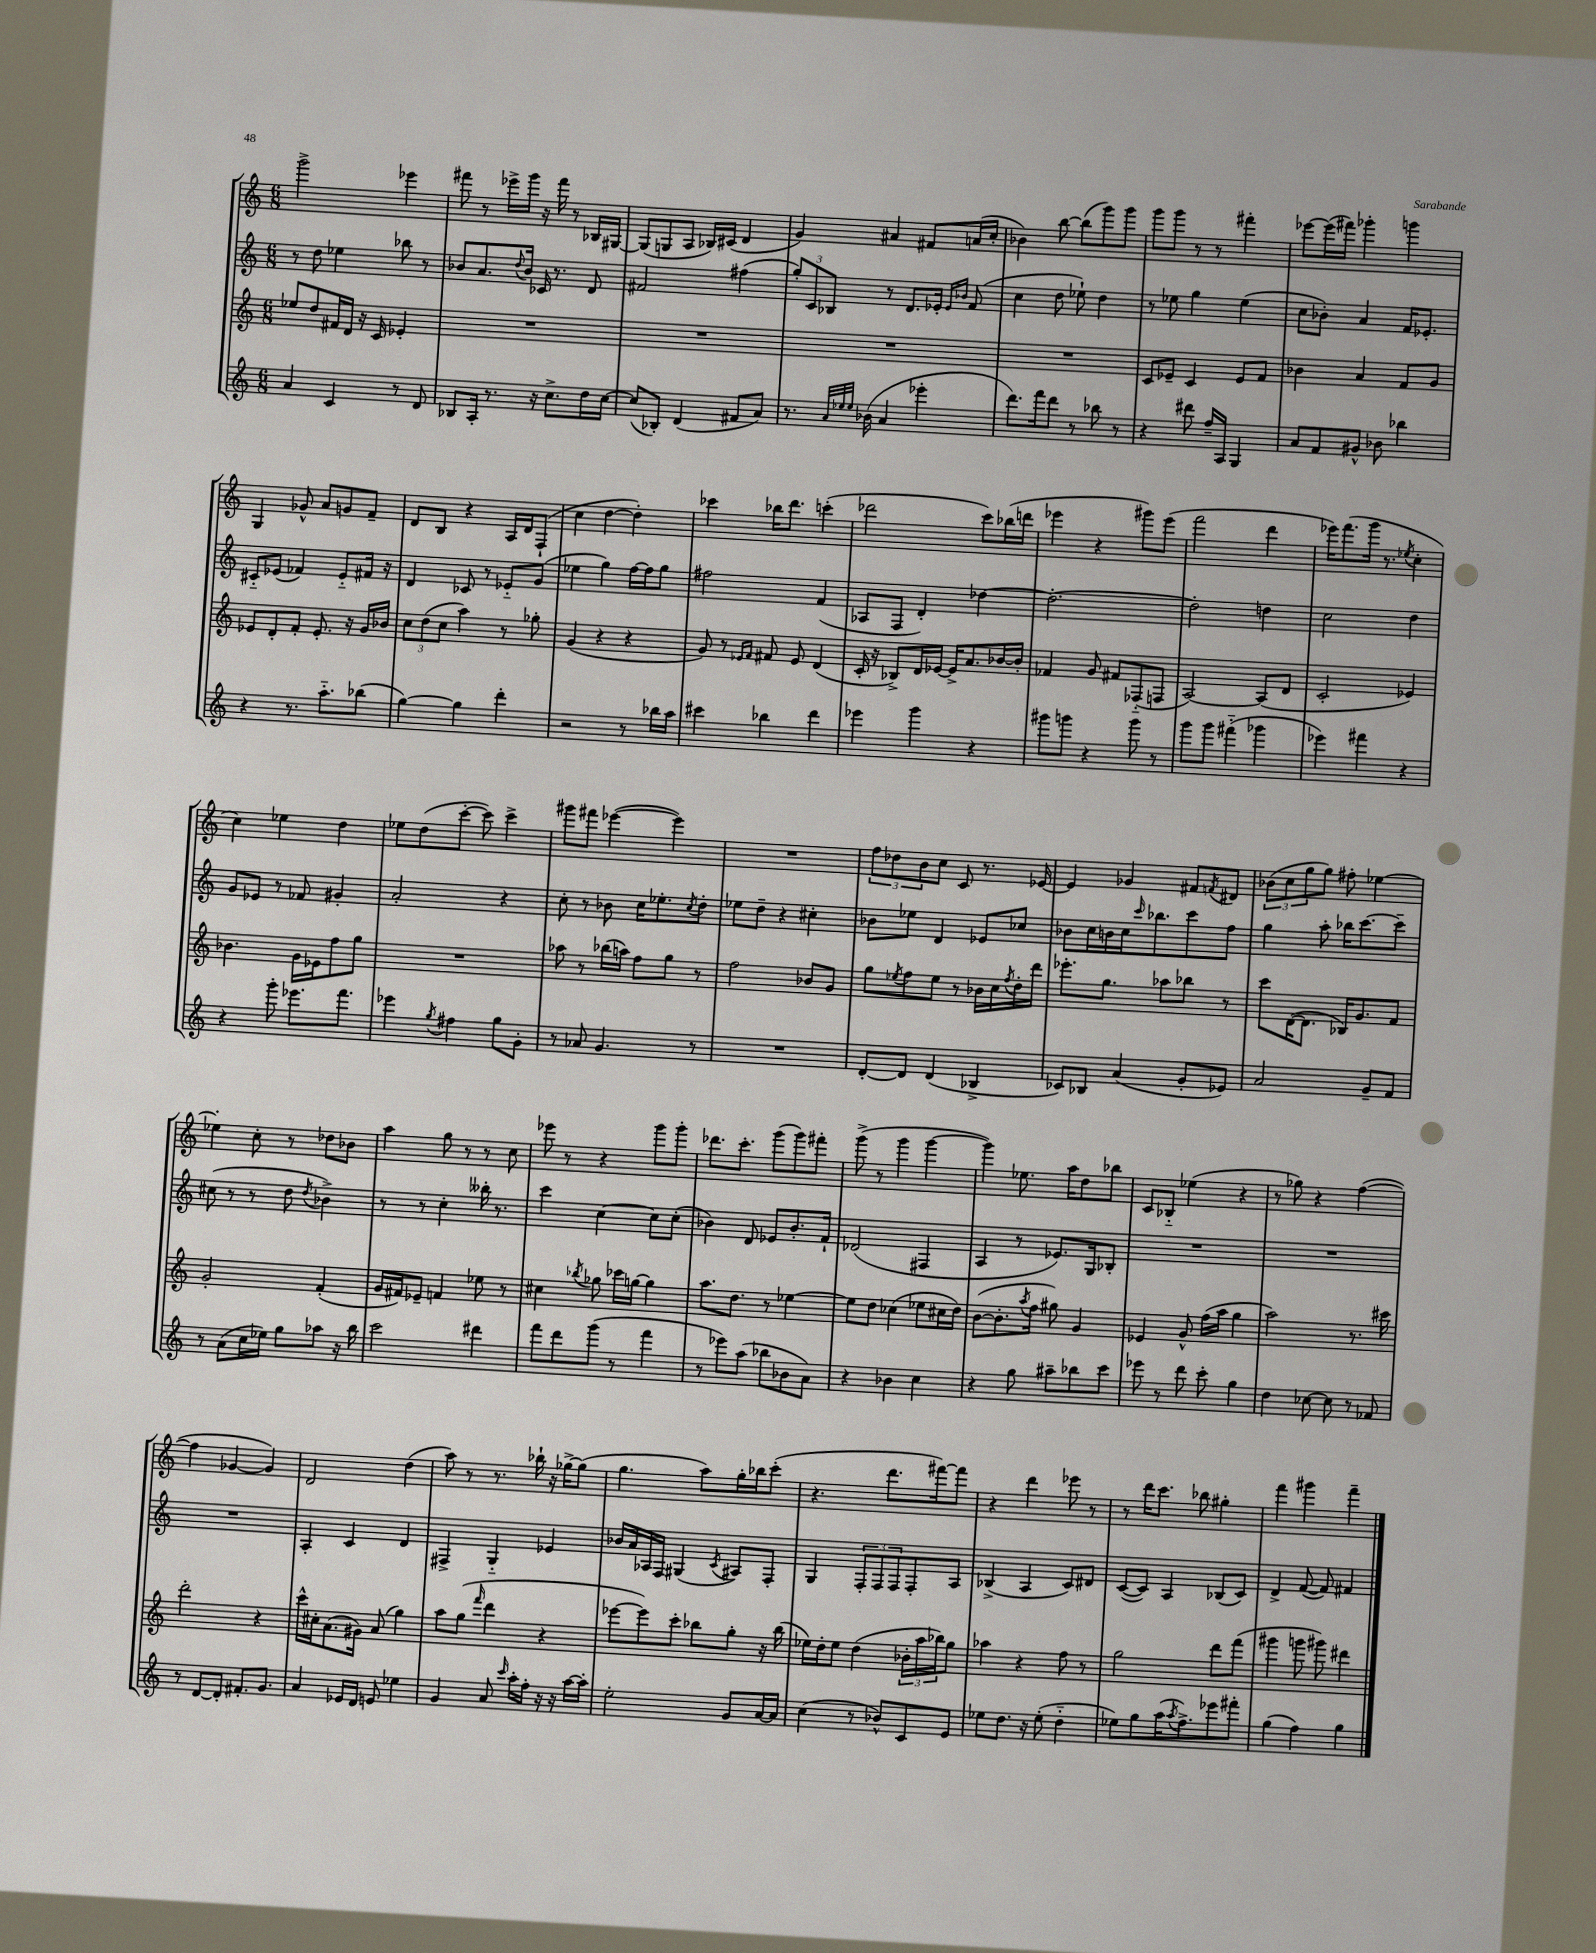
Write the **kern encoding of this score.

**kern	**kern	**kern	**kern
*staff4	*staff3	*staff2	*staff1
*clefG2	*clefG2	*clefG2	*clefG2
*k[]	*k[]	*k[]	*k[]
*M6/8	*M6/8	*M6/8	*M6/8
4a	8ee-	8r	2ggg^
.	8dd	8dd	.
4c	16f#	4ee-	.
.	16d	.	.
.	16r	.	.
.	16c	.	.
8r	4e-'	8bb-	4eee-
8d	.	8r	.
=	=	=	=
8B-	2.r	8b-	8fff#
16A'	.	8.a	8r
8.r	.	.	.
.	.	.	16eee-^
.	.	8qqdd	.
.	.	16b-	16ggg
16r	.	16c-	16r
8.cc^	.	8.r	16fff#
.	.	.	8r
16dd	.	8d	16B-
[16cc	.	.	[16G#
=	=	=	=
(8cc]	2.r	2f#	(8G#]
8B-')	.	.	8G
(4d	.	.	8A
.	.	.	16B-)
.	.	.	(16c#
8f#	.	(4ff#	4d
8a)	.	.	.
=	=	=	=
8.r	2.r	12gg')	4g)
.	.	12c	.
.	.	12B-	.
32qqa	.	.	.
32qqee-	.	.	.
32qqee-	.	.	.
(16b-	.	.	.
4a	.	8r	4a#
.	.	8.d	.
4eee-'	.	.	8f#
.	.	16e-'	.
.	.	16qqe-	.
.	.	16qqb-	.
.	.	(8f	(16a
.	.	.	16cc'
=	=	=	=
8.ddd)	2.r	4cc	4b-)
16fff	.	.	.
8ddd	.	8dd	[8bb
8r	.	8ee-`)	(8bb]
8bb-	.	4dd	8ggg)
8r	.	.	8ggg
=	=	=	=
4r	8c	8r	8ggg
.	8e-~	8ee-	8ggg
8ddd#	4c	4gg	8r
16ff~	.	.	8r
16A	.	.	.
4G	8e-	(4ee-	4fff#'
.	8f	.	.
=	=	=	=
8a	4b-	8cc	[8eee-
8f	.	8b-')	(16eee-]
.	.	.	16fff#)
8g#^^	4a	4a	4ggg-'
8b-	.	.	.
4bb-	8f	16f	4ggg
.	.	8.e-'	.
.	8g	.	.
=	=	=	=
4r	8e-	8c#'~	4G
.	8d'	(8e-	.
8.r	8f'	4f-)	8g-^^
.	8.e-'	.	8a
8.aa'~	.	.	.
.	.	8e-'~	8g
.	16r	.	.
(8bb-	16g	16f#	8f~
.	16b-	16r	.
=	=	=	=
[4gg)	12cc	4d	8d
.	(12dd	.	.
.	.	.	8B
.	12cc	.	.
4gg]	4aa)	8c-	4r
.	.	8r	.
4ddd'	8r	8e-'~	16A
.	.	.	16d
.	8gg-'	(8g	(8F`
=	=	=	=
2r	(4g	4ee-	4cc
.	4r	4gg)	[4dd
8r	4r	[16ff	4dd'])
.	.	16ff]	.
16bb-	.	8gg	.
16aa	.	.	.
=	=	=	=
4ccc#	8g)	2ff#	4ccc-
.	8r	.	.
.	16qqe-	.	.
.	16qqf	.	.
4bb-	8f#	.	16bb-
.	.	.	8.ddd
.	8e-	.	.
4ddd	(4d	(4f	(4ccc'
=	=	=	=
4eee-	16c'	8A-	2ddd-
.	16r	.	.
.	8B-^)	8F	.
4ggg	16d	4d')	.
.	[16e-	.	.
.	16e-^]	.	.
.	8.a	.	.
4r	.	[4dd-	8ccc)
.	[16b-	.	(16bb-
.	16b-']	.	16ddd
=	=	=	=
8ggg#	4f-	2.dd-'_	4eee-
8ggg	.	.	.
4r	8g	.	4r
.	8f#	.	.
8ggg	(8F-'~	.	8ggg#)
8r	8F	.	(8eee-
=	=	=	=
8ggg	[2A)	2dd-']	2fff
8ggg	.	.	.
(4fff#'~	.	.	.
4ggg-	(8A]	4dd	4ddd
.	8d	.	.
=	=	=	=
4eee-)	2c'	2cc	16eee-)
.	.	.	(8.fff
4fff#	.	.	16ggg
.	.	.	8.r
.	.	.	8qee-
4r	4e-)	4dd	4cc'
=	=	=	=
4r	4.b-	8g	4cc)
.	.	8e-	.
8ggg'	.	8r	4ee-
8.eee-	16g	8f-	.
.	16e-	.	.
.	8ff	4g#'	4dd
8.fff	.	.	.
.	8gg	.	.
=	=	=	=
4eee-	2.r	2a'	8ee-
.	.	.	(8dd
8qgg	.	.	.
4ff#	.	.	[8ccc'
.	.	.	8ccc])
8gg	.	4r	4ccc^
8g'	.	.	.
=	=	=	=
8r	8aa-	8cc'	8ggg#
8a-	8r	8r	8fff#
4.g	(16bb-	8b-	([4eee-
.	16aa)	.	.
.	8ff	16cc	.
.	.	8.ee-'	.
.	8gg	.	4eee-])
.	.	8qcc	.
8r	8r	8dd'	.
=	=	=	=
2.r	2ff	8ee-	2.r
.	.	8dd~	.
.	.	4r	.
.	8b-	4cc#'	.
.	8g	.	.
=	=	=	=
[8d'	8gg	8b-	12ff
.	.	.	12dd-
.	8qee-	.	.
8d]	8ff	8ee-	.
.	.	.	12b
(4d	8ee-	4d	8cc
.	8r	.	8c
4B-^	16b-	8e-	8.r
.	16cc	.	.
.	8qff	.	.
.	16dd'	8cc-	.
.	16ddd	.	[16e-
=	=	=	=
8c-)	8.eee-'	8b-	4e-]
8B-	.	16cc	.
.	8.gg	16b	.
(4a	.	16cc	4g-
.	.	16qqccc	.
.	.	8.bb-	.
.	8aa-	.	.
8g'	8bb-	8ccc	8f#
.	.	.	8qf
8e-)	8r	8ff	8d#
=	=	=	=
2a	8ccc	4gg	(12b-
.	.	.	12cc
.	([16d	.	.
.	.	.	12gg
.	8.d]	.	.
.	.	8aa'	8gg)
.	16B-)	16bb-	8ff#'
.	8.g	[8.ccc	.
8g~	.	.	[4ee-
8f	8f	8ccc~]	.
=	=	=	=
8r	2g'	(8cc#	4ee-']
(8a	.	8r	.
16cc	.	8r	8cc'
16ee-)	.	.	.
8gg	.	8dd	8r
.	.	8qdd	.
8aa-	(4f'	4b-^)	8dd-
16r	.	.	8b-
16bb	.	.	.
=	=	=	=
2ccc	16g	8r	4aa
.	16f#)	.	.
.	8e-~	8r	.
.	4f	4cc'	8gg
.	.	.	8r
4ddd#	8ee-	16bb--'	8r
.	.	8.r	.
.	8r	.	8cc
=	=	=	=
8fff	4cc#	4ccc	8eee-
8ddd	.	.	8r
.	8qbb-	.	.
(8ggg	8gg-	[4cc	4r
8r	16ccc-	.	.
.	[16gg	.	.
4fff	4gg]	8cc]	8ggg
.	.	(8cc'	8ggg'
=	=	=	=
8r	8.aa	4b-)	8.ddd-
8eee-)	.	.	.
.	8.dd	.	8.ccc'
(8aa	.	8d	.
8bb-	8r	8e-	(8ggg
8b-	[4ee-	8.b-'	8ggg)
8a)	.	.	8fff#'
.	.	16f`	.
=	=	=	=
4r	8ee-]	(2d-	(8ggg^
.	8dd	.	8r
4b-	(4cc-	.	4ggg
4cc	8ee-	4F#	[4ggg
.	16cc#	.	.
.	16dd)	.	.
=	=	=	=
4r	([8b	4A	4ggg])
.	8.b']	.	.
8gg	.	8r	8.ee-
.	8qaa	.	.
.	16ff	.	.
8aa#~	8gg#)	8.e-)	.
.	.	.	16aa
8bb-	4g	.	8dd
.	.	16G	.
8ccc	.	8B-'	8bb-
=	=	=	=
8eee-	4e-	2.r	8c
8r	.	.	8B-'~
8ddd	8g^^	.	(4ee-
8ccc'	(16ff	.	.
.	16aa	.	.
4gg	4gg	.	4r
=	=	=	=
4dd	2aa)	2.r	8r
.	.	.	8gg-)
[8cc-	.	.	4r
8cc-]	.	.	.
8r	8.r	.	([4ff
8f-	.	.	.
.	16ccc#	.	.
=	=	=	=
8r	2ddd'	2.r	4ff]
[8d	.	.	.
8d']	.	.	[4g-
8.f#'	.	.	.
.	4r	.	4g-])
8.g	.	.	.
=	=	=	=
4a	16ccc^^	4A'	2d
.	16cc#'	.	.
.	(8.a	.	.
16e-	.	4c	.
16d	16g#)	.	.
8e	(8a	.	.
4ee-	4gg)	4d	(4dd
=	=	=	=
4g	8aa	4F#^	8aa)
.	(8gg	.	8r
.	16qqfff	.	.
8a	4ddd	4G'~	8.r
16qqccc	.	.	.
16aa'	.	.	.
16ff'	.	.	16bb-`
16r	4r	4e-	16r
16r	.	.	[16gg-^
[16aa	.	.	(8gg-]
16aa']	.	.	.
=	=	=	=
2ee'	[8eee-	16b-	4.gg
.	.	16a	.
.	8eee-])	16A-	.
.	.	16F	.
.	8ccc'	(4G#	.
.	8bb-	.	8aa)
.	.	8qc	.
8g	8gg'	8A#)	16gg'
.	.	.	16bb-
[16a	16r	8F'	(8ccc'
16a]	(16bb-	.	.
=	=	=	=
(4cc	16ee-)	4G	4.r
.	16dd'	.	.
.	8ee-	.	.
8r	(4dd	12F'	.
.	.	12F	.
8b-^^)	.	.	8.ddd
.	.	12F	.
8c	24b-'	8F'	.
.	24aa	.	.
.	.	.	[16fff#)
.	24bb-)	.	.
8e	8gg	8A	8fff#]
=	=	=	=
8ee-	4aa-	(4B-^	4r
8.dd	.	.	.
.	4r	4A	4ddd
16r	.	.	.
(8ee-'	.	.	.
4dd'~	8ff	8c)	8eee-
.	8r	8d#	8r
=	=	=	=
8ee-)	2gg	([8c	8r
8gg	.	8c])	16ddd
.	.	.	8.ccc
(16aa	.	4A	.
8qaa	.	.	.
8.ff^)	.	.	.
.	.	.	8bb-
8eee-	8ddd	(8B-	4gg#'
8fff#'	(8fff	8c)	.
=	=	=	=
(4gg	4ggg#	4d^	4fff
4ff)	8ggg	([8f	4ggg#
.	8ggg#)	8f])	.
4gg	4ddd#	4f#	4fff~
==	==	==	==
*-	*-	*-	*-
